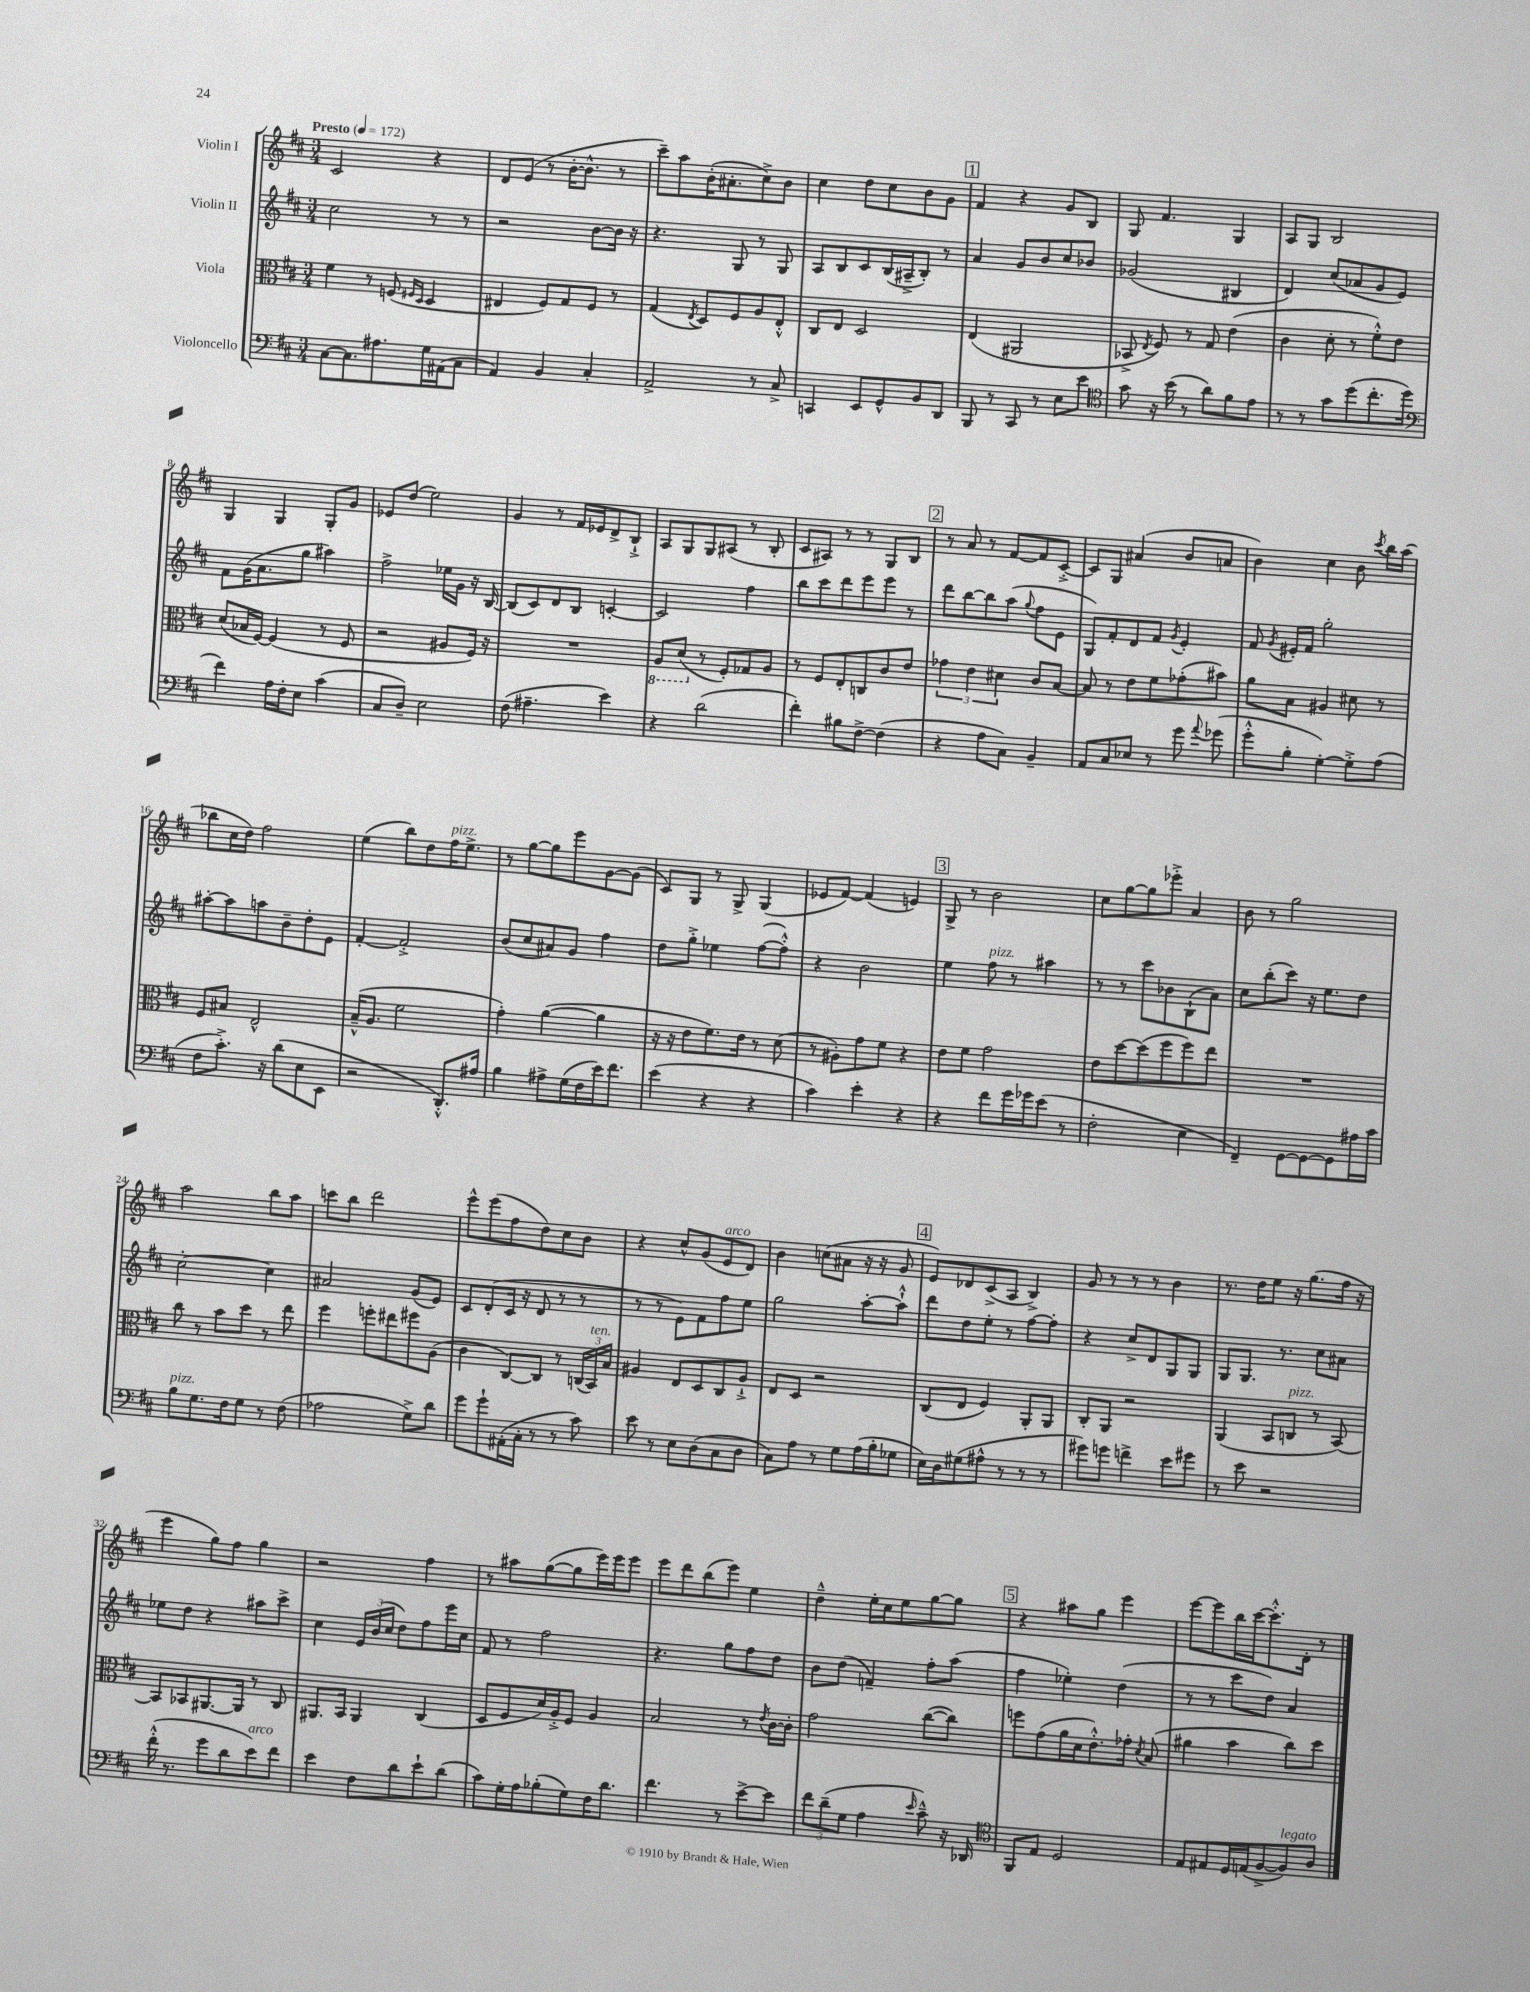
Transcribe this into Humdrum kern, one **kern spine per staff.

**kern	**kern	**kern	**kern
*part4	*part3	*part2	*part1
*staff4	*staff3	*staff2	*staff1
*I"Violoncello	*I"Viola	*I"Violin II	*I"Violin I
*clefF4	*clefC3	*clefG2	*clefG2
*k[f#c#]	*k[f#c#]	*k[f#c#]	*k[f#c#]
*M3/4	*M3/4	*M3/4	*M3/4
*MM172	*MM172	*MM172	*MM172
=1	=1	=1	=1
!	!	!	!LO:TX:a:B:t=Presto
[8C#\L	4f#\	2cc#\	2c#/
8.C#\]	.	.	.
.	8r	.	.
8.A#X\	.	.	.
.	(8Fn/	.	.
.	16qqF#X/LL	.	.
.	16qqD/JJ	.	.
16G\L	4D/	8r	4r
(16AA#X\J	.	.	.
8C#\J	.	8r	.
=2	=2	=2	=2
4AA/)	4E#X/	2r	8d/L
.	.	.	(8e/J
4BB/	8F#/L)	.	8r
.	8G/	.	[16b'\KL
.	.	.	8.b^^\J]
4C#'/	8F#/J	[8b\L	.
.	8r	16b\Jk]	8r
.	.	16r	.
=3	=3	=3	=3
2AA^/	(4G/	4.r	8ccc#~\L)
.	.	.	8aa\
.	8qE/	.	.
.	8D/L)	.	(16b'\K
.	.	.	8.a#X'\
.	8F#/	8G/	.
8r	8A/	8r	8cc#^\)
8C#^/	8E'^^/J	8G/	8b\J
=4	=4	=4	=4
4CCn/	8C#/L	8A/L	4cc#\
.	8E/J	8B/	.
8EE/L	2D/	8c#/	8dd\L
8GG^^/	.	(16B/L	8cc#\
.	.	16A#X~^/J	.
8BB/	.	8B'/J)	8b\
8DD/J	.	8r	8g\J
!!LO:REH:place=s1:t=1
=5	=5	=5	=5
8BBB/	(4E/	4a/	4f#/
8r	.	.	.
8CC#/	2AA#X/	8g/L	4r
8r	.	8b/	.
8E\L	.	8cc#/	8g/L
8e\J	.	8b-X/J	8B/J
=6	=6	=6	=6
*clefC4	*	*	*
8g\	8BB-X^/	(2g-X/	8G/
.	8qE/	.	.
16r	8F#/)	.	4.f#/
(16b\	.	.	.
8r	8r	.	.
8a\L)	8G/	.	.
8f#\	(4e\	4B#X/	4G/
8e\J	.	.	.
=7	=7	=7	=7
8r	4c#\	4d/)	8A/L
8r	.	.	8G/J
8g\L	8d'\	(8cc#/L	2B/
(8dd\	8r	8a-X/	.
8.cc#'\	8f#'^^\L)	8g/	.
.	8e\J	8e/J)	.
16dd\Jk	.	.	.
!!LO:LB:g=z
=8	=8	=8	=8
*clefF4	*	*	*
4f#\)	(8d/L	8f#\L	4G/
.	16B-X/L	(16g\K	.
.	[16F#/JJ)	8.a\	.
16A\LL	(4F#/]	.	4G/
16F#'\J	.	.	.
8E\J	.	8gg\J	.
(4c#\	8r	4aa#X\)	8G'/L
.	8F#/	.	8g/J
=9	=9	=9	=9
8C#/L	2r	2ff#^\	8e-X/L
8D~/J)	.	.	(8dd/J
2E\	.	.	2ee\)
.	8A#X/L	16ee-X\LL	.
.	.	16g\JJ	.
.	16F#/Jk)	16r	.
.	16r	[16B/	.
=10	=10	=10	=10
(8F#\	2.r	(8B/L]	4g/
4.A#X~\	.	8c#/)	.
.	.	8d/	8r
.	.	8B/J	16f#/LL
.	.	.	16e-X/J
4e\)	.	[4cn'/	8d^/
.	.	.	8B`^/J
=11	=11	=11	=11
*	*8ba	*	*
4r	8AA/L	2c/]	8A/L
.	(8D/J	.	8G/
*	*X8ba	*	*
(2d\	8r	.	8G/
.	8F#'/L)	.	(8A#X/J
.	8G-X/	4ff#\	8r
.	8A/J	.	8B'/
=12	=12	=12	=12
4f#'\)	8r	8bb\L	8c#/L
.	8F#/L	8ccc#\	8A#X/J)
8B#X\L	8E'/	8ddd\	8r
[8F#^\J	8Cn/	8eee\	8r
(4F#\]	8c#/	8eee\J	8G/L
.	8e/J	8r	8B/J
!!LO:REH:place=s1:t=2
=13	=13	=13	=13
4r	6g-X\	8ddd\L	8r
.	.	[8bb\	8a/
.	6e\	.	.
8A\L	.	8bb\]	8r
.	6d#X\	.	.
8C#\J)	.	(8aa\J	[8f#/L
.	.	8qqgg/	.
4BB~/	8c#/L	8ff#\L	8f#/]
.	[8B/J	8e\J	[8c#'^/J
=14	=14	=14	=14
8AA/L	8B/]	8G/L)	8c#/L]
8C#/	8r	8f#'/	8G/J
8E-X/J	8e\L	8d/	(4a#X/
8r	8f#\	8f#/J	.
.	.	8qg/	.
8g\	(8g-X'\	4e'/	8b/L
8qqa/	.	.	.
(8g-X\	8b#X\J)	.	8an/J
=15	=15	=15	=15
8g'^^\L	8a\L	8f#/	4b\)
.	.	8qg/	.
8B'\J	8B\J	16e#X'/LL	.
.	.	16f#/JJ	.
[4G'\)	4A#X/	2gg'\	4cc#\
8G'^\L]	8d#X\	.	8b\
.	.	.	8qccc#/
(8A\J	8r	.	16bb\LL
.	.	.	(16aa\JJ
!!LO:LB:g=z
=16	=16	=16	=16
8F#\L	8F#/L	[8aa#X'\L	8bb-X\L
8.c#'^\J)	8B#X/J	8aa#\]	16cc#\L
.	.	.	16dd\JJ)
.	2E^^/	8aan\	2ff#\
16r	.	.	.
(8d\L	.	8b~\	.
8E\	.	8dd'\	.
8EE\J	.	8e\J	.
=17	=17	=17	=17
2r	(16B~^^/KL	[4f#'/	(4ee\
.	8.A/J	.	.
.	2f#\	2f#'^/]	8bb\L)
.	.	.	8dd\
!	!	!	!LO:TX:a:i:t=pizz.
8.DD'^^/L)	.	.	16ff#\K
.	.	.	8.ee^\J
16A#X/Jk	.	.	.
=18	=18	=18	=18
4B\	4g'\)	(8b/L	8r
.	.	8cc#/	[8gg\L
8A#X^\L	([4a\	8a#X/)	8gg\]
(16G\L	.	8g/J	8eee\
16F#\	.	.	.
16e\J)	4a\]	4ff#\	[8g\
8.f#\J	.	.	.
.	.	.	(8g\J]
=19	=19	=19	=19
(4e\	16r	8dd\L	8c#/L)
.	16r	.	.
.	8e\L	8gg'^\J	8G/J
4r	8.f#\)	4ee-X\	8r
.	.	.	8G^/
.	16e\Jk	.	.
4r	8r	([8ff#\L	(4G/
.	(8d\	8ff#'^^\J])	.
=20	=20	=20	=20
4c#\)	8r	4r	8e-X/L
.	8A#X'\L)	.	[8f#/J)
4e'\	8g\	2b\	(4f#/]
.	8f#\J	.	.
4r	4r	.	4en/)
!!LO:REH:place=s1:t=3
=21	=21	=21	=21
4r	8e\L	4ee\	8G^/
.	8f#\J	.	8r
!	!	!LO:TX:a:i:t=pizz.	!
8f#\L	2g\	8ff#\	2b\
16g\L	.	8r	.
16g-X\J	.	.	.
(8e\J	.	4aa#X\	.
8r	.	.	.
=22	=22	=22	=22
2F#'\	8e\L	8r	8cc#\L
.	[8dd\	8r	[8gg\
.	(8dd\]	8ccc#\L	8gg\]
.	8ff#\	8b-X\	8eee-X'^\J
4E\	8ff#\)	(8B`\	4a/
.	8ee\J	8a\J)	.
=23	=23	=23	=23
4FF#~/)	2.r	8cc#\L	8b\
.	.	(8bb'\	8r
[8GG\L	.	8ccc#\J)	2gg\
8GG\_	.	16r	.
.	.	8.ee\L	.
8GG\]	.	.	.
16A#X\L	.	8dd\J	.
16c#\JJ	.	.	.
!!LO:LB:g=z
=24	=24	=24	=24
!LO:TX:a:i:t=pizz.	!	!	!
8B\L	8cc#\	[2cc#'\	2aa\
8.G\	8r	.	.
.	8b\L	.	.
16F#\k	.	.	.
8G\J	8dd\J	.	.
8r	8r	4cc#\]	8bb\L
(8F#\	8ee\	.	8aa\J
=25	=25	=25	=25
2A-X\	4ff#\	2a#X/	8cccn\L
.	.	.	8bb\J
.	8ffn'\L	.	2ddd\
.	8ee#X\	.	.
8G^\L)	8ff#X\	(8g/L	.
8d\J	(8A\J	8e/J)	.
=26	=26	=26	=26
8g\L	4c#\	8c#/L	8eee^^\L
8g`\	.	(8d'/	(8eee\
(16AA#X'\L	[8C#/L)	16c#/Jk	8ff#\
16C#'\JJ	.	16r	.
8r	8C#/J]	8d/	8dd\)
8r	8r	8r	8cc#\
8c#\)	(24Cn/LL	8r	8b\J
!	!LO:TX:a:i:t=ten.	!	!
.	24BB/)	.	.
.	24B/JJ	.	.
=27	=27	=27	=27
8e\	4A#X/	8r	4r
8r	.	8r	.
8E\L	8E/L	8e\L)	8cc#^^/L
(8D\	8D/	8f#\	(8g/
!	!	!	!LO:TX:a:i:t=arco
8C#\	8C#/	8ff#\	8e/
8D\J	8A#`^/J	8ee\J	8d/J)
=28	=28	=28	=28
8C#\L)	8E/L	2gg\	4b\
8A\J	8D/J	.	.
8r	2r	.	(8ccn\L
8G\L	.	.	8a#X\J
(16A\L	.	[8aa'\L	16r
16B'\J	.	.	16r
8G-X\J	.	8aa`^^\J]	8g/
!!LO:REH:place=s1:t=4
=29	=29	=29	=29
16E\LL)	(8C#/L	8ddd\L	8e/L)
16D\J	.	.	.
(8G#X\	8E/J	8dd\	8d-X/
8A#X^^\J	4F#/)	8ee'\J	(8c#^/
8r	.	8r	8A/J
8r	8AA'/L	[8ff#\L	4B^/)
8r	8AA/J	8ff#'\J]	.
=30	=30	=30	=30
8g#X\L)	8C#'/L	4r	8g/
8gn\J	8AA/J	.	8r
4fn^\	2r	8cc#^/L	8r
.	.	8d/	8r
8e\L	.	8G/	4b\
8g#X\J	.	8G/J	.
=31	=31	=31	=31
8r	(4AA/	8G/L	8.r
8e\	.	8.G/J	.
.	.	.	16dd\KL
2r	8BB/L	.	8ee\J
.	.	8.r	.
!	!LO:TX:a:i:t=pizz.	!	!
.	8Cn/J	.	16r
.	.	.	(8.gg\L
.	8r	8cc#\L	.
.	[8BB/)	8a#X\J	16ff#\Jk
.	.	.	16r
!!LO:LB:g=z
=32	=32	=32	=32
(16f#'^^\	8BB/L]	8ee-X\L	4eee\
8.r	.	.	.
.	8BB-X/	8dd\J	.
8g\L	[8.AA#X/	4r	8gg\L)
8d\	.	.	8ff#\J
.	16AA#/Jk]	.	.
!LO:TX:a:i:t=arco	!	!	!
8e\)	8r	8aa#X\L	4gg\
8f#\J	8C#/	8ccc#^\J	.
=33	=33	=33	=33
4e\	8.AA#X/L	4cc#\	2r
.	16BB/Jk	.	.
8F#\L	4AA#/	24e/LL	.
.	.	(24b/	.
.	.	24cc#/JJ	.
8d\	.	8dd\L)	.
8e`\	(4C#/	8ff#\	4ff#\
(8d\J	.	16eee\L	.
.	.	16cc#\JJ	.
=34	=34	=34	=34
8c#\L)	8D/L	8f#/	8r
16G'\L	8F#/	8r	8aa#X\L
16A\J	.	.	.
(8B-X'\	16d/L)	2ff#\	([8gg\
.	16A'^/J	.	.
8G\)	8F#/J	.	8gg\]
16F#\K	4A/	.	16eee\L)
8.d\J	.	.	16eee\J
.	.	.	8eee\J
=35	=35	=35	=35
4.f#\	2B/	4.r	8eee\L
.	.	.	8ddd\
.	.	.	(8bb\
8r	.	8gg\L	8eee\J)
[8e^\L	8r	8ff#\	4ee\
.	8qe/	.	.
8e\J]	[16c#\LL	8dd\J	.
.	16c#'\JJ]	.	.
=36	=36	=36	=36
12f#\L	2g\	8b\L	4dd~^^\
(12d~\	.	.	.
.	.	(8dd\J	.
12G\J	.	.	.
4A\	.	4fn~/)	16ee'\LL
.	.	.	16cc#\J
.	.	.	8ee\
16qqe/	.	.	.
8c#~^^\)	([8cc#\L	8ff#'\L	[8gg\
16r	8cc#\J])	(8aa\J	8gg\J]
16DD-X/	.	.	.
!!LO:REH:place=s1:t=5
=37	=37	=37	=37
*clefC4	*	*	*
8FF#/L	8ffn\L	4ff#\	4r
8E/J	(8g\	.	.
2D/	16a\L	4ee-X'\)	8aa#X\L
.	16d\J	.	.
.	8.e'^^\)	.	8gg\J
.	.	(4dd\	4eee\
.	16g-X'\Jk	.	.
.	8qd/	.	.
.	(8B/	.	.
=38	=38	=38	=38
8E/L	4a#X\	8r	[8eee\L
8E#X/	.	8r	8eee\]
16D/L	4b\	8ccc#\L	16bb\L
(16En/J	.	.	[16ccc#\J
[8F#^/	.	8dd\J)	8.ccc#'^^\]
!LO:TX:a:i:t=legato	!	!	!
8F#/])	8cc#\L)	4a/	.
.	.	.	16d'\Jk
8A/J	8dd\J	.	8r
==	==	==	==
*-	*-	*-	*-
